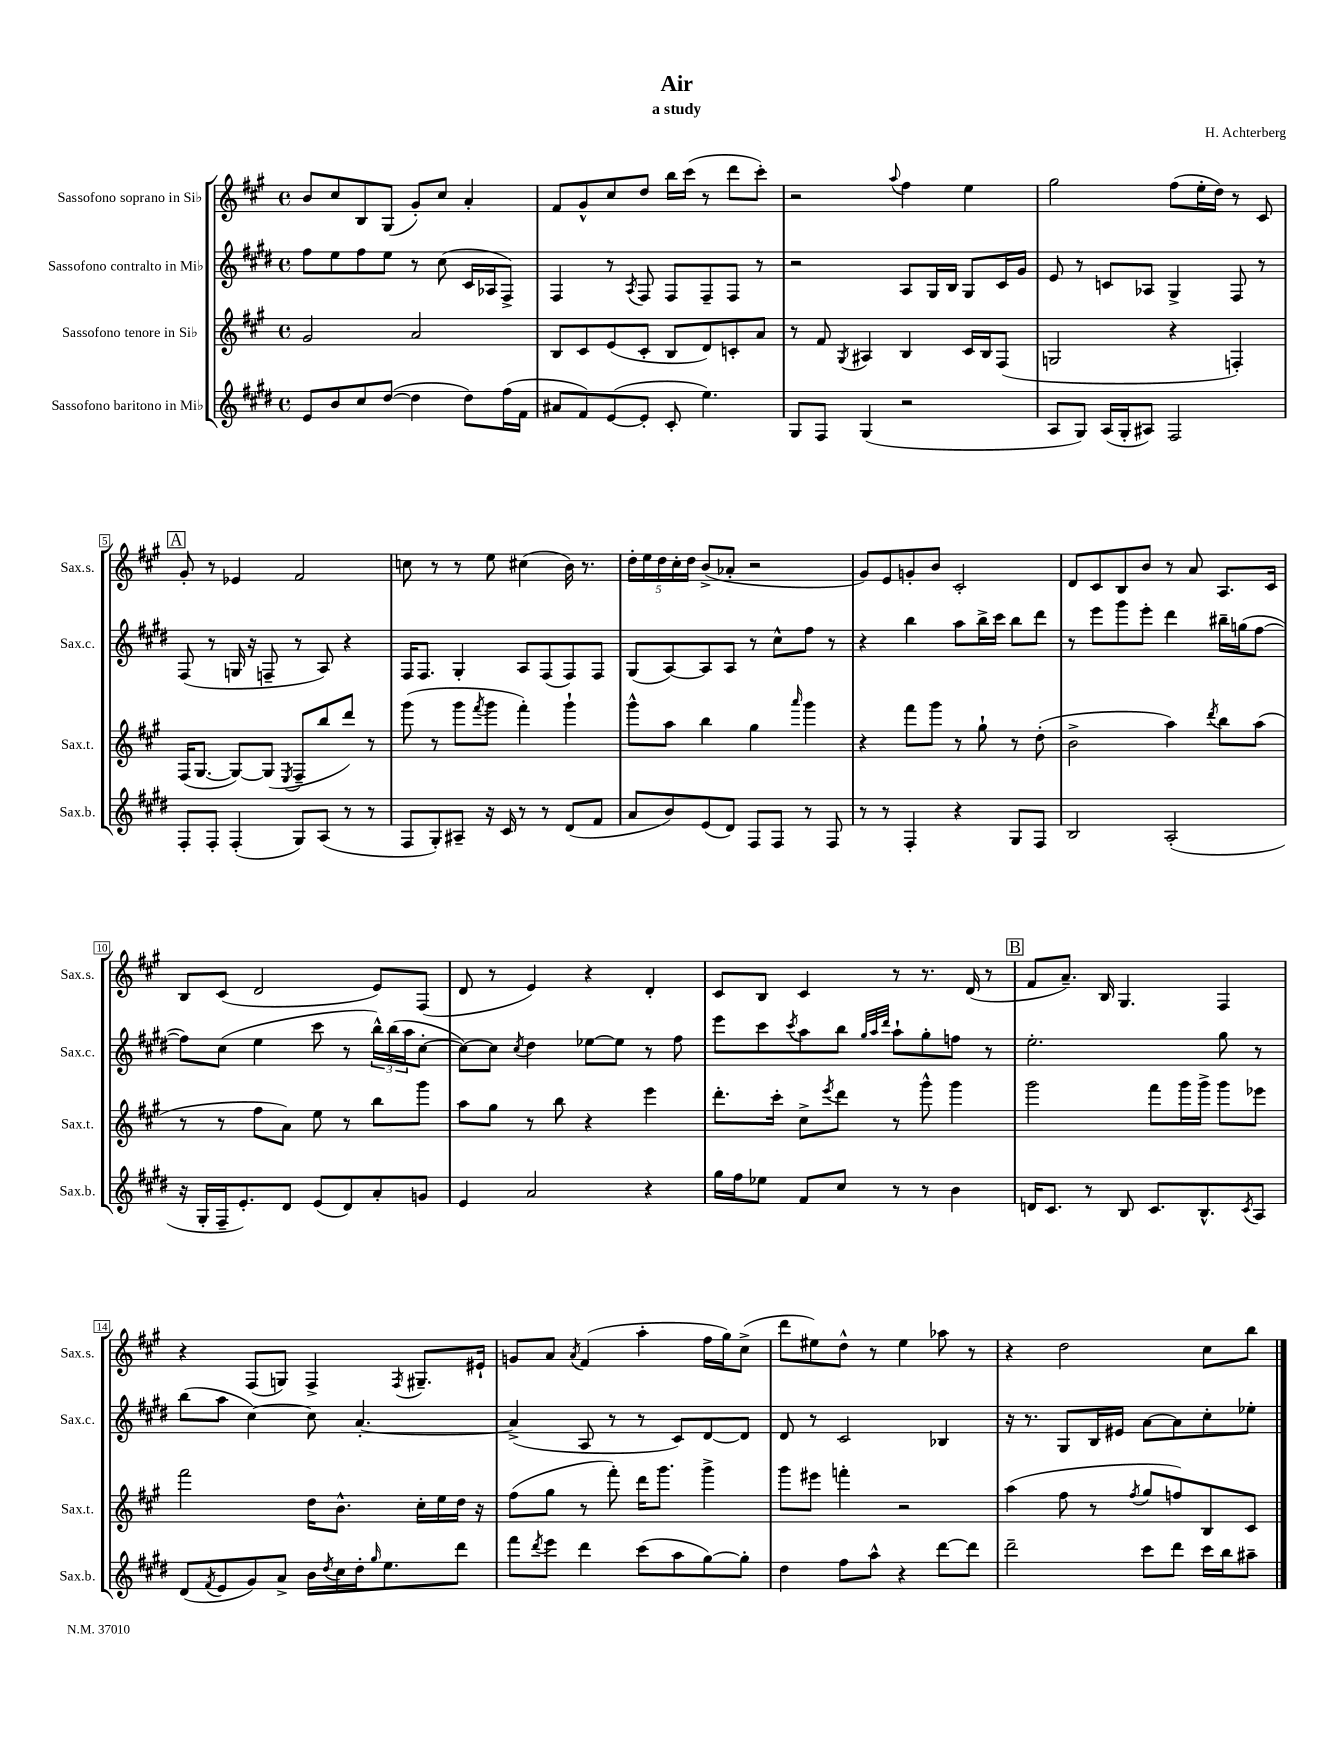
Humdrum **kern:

**kern	**kern	**kern	**kern
*part4	*part3	*part2	*part1
*staff4	*staff3	*staff2	*staff1
*I"Sassofono baritono in Mi♭	*I"Sassofono tenore in Si♭	*I"Sassofono contralto in Mi♭	*I"Sassofono soprano in Si♭
*I'Sax.b.	*I'Sax.t.	*I'Sax.c.	*I'Sax.s.
*clefG2	*clefG2	*clefG2	*clefG2
*k[f#c#g#d#]	*k[f#c#g#]	*k[f#c#g#d#]	*k[f#c#g#]
*M4/4	*M4/4	*M4/4	*M4/4
*met(c)	*met(c)	*met(c)	*met(c)
=1	=1	=1	=1
8e/L	2g#/	8ff#\L	8b/L
8b/	.	8ee\	8cc#/
8cc#/	.	8ff#\	8B/
([8dd#/J	.	8ee\J	(8G#/J
4dd#\]	2a/	8r	8g#'/L)
.	.	(8cc#\	8cc#/J
8dd#\L)	.	16c#/LL	4a'/
.	.	16A-X/J	.
(16ff#\L	.	8F#^/J)	.
16f#\JJ	.	.	.
=2	=2	=2	=2
8a#X/L	8B/L	4F#/	8f#/L
8f#/)	8c#/	.	8g#^^/
([8e/	(8e/	8r	8cc#/
.	.	8qA/	.
8e'/J]	8c#'/J	8F#/	8dd/J
8c#'/	8B/L	8F#/L	16bb\LL
.	.	.	(16ccc#\JJ
4.ee\)	8d/)	8F#~/	8r
.	8cn'/	8F#/J	8ddd\L
.	8a/J	8r	8ccc#'\J)
=3	=3	=3	=3
8G#/L	8r	2r	2r
8F#/J	8f#/	.	.
.	8qG#/	.	.
(4G#/	4A#X/	.	.
.	.	.	8qqaa/
2r	4B/	8A/L	4ff#\
.	.	16G#/L	.
.	.	16B/JJ	.
.	16c#/LL	8G#/L	4ee\
.	16B/J	.	.
.	(8F#/J	16c#/L	.
.	.	16g#/JJ	.
=4	=4	=4	=4
8A/L	2Gn/	8e/	2gg#\
8G#/J)	.	8r	.
(16A/LL	.	8cn/L	.
16G#'/J	.	.	.
8A#X/J)	.	8A-X/J	.
2F#/	4r	4G#^/	(8ff#\L
.	.	.	16ee'\L
.	.	.	16dd\JJ)
.	4Fn'/)	8F#/	8r
.	.	8r	8c#/
!!LO:LB:g=z
!!LO:REH:place=s1:t=A
=5	=5	=5	=5
8F#'/L	(16F#/KL	(8F#/	8g#'/
.	[8.G#/J	.	.
8F#'/J	.	8r	8r
(4F#'/	8G#/L_)	16Gn/	4e-X/
.	.	16r	.
.	(8G#/J]	8Fn~/	.
.	8qE/	.	.
8G#/L)	8F#~/L	8r	2f#/
(8A/J	8bb/	8A/)	.
8r	8ddd/J)	4r	.
8r	8r	.	.
=6	=6	=6	=6
8F#/L	(8ggg#\	16F#/KL	8ccn\
.	.	8.F#/J	.
8G#'/)	8r	.	8r
8A#X~/J	8ggg#\L	4G#'/	8r
.	8qfff#/	.	.
16r	8ggg#\J	.	8ee\
16c#/	.	.	.
8r	4fff#'\)	8A/L	(4cc#X\
8r	.	(8F#/	.
(8d#/L	4ggg#`\	8F#/)	16b\)
.	.	.	8.r
8f#/J	.	8F#/J	.
=7	=7	=7	=7
8a/L	8ggg#^^\L	(8G#/L	20dd'\LL
.	.	.	20ee\
.	.	.	20dd\
8b/)	8aa\J	[8A/)	.
.	.	.	20cc#'\
.	.	.	20dd\JJ
(8e/	4bb\	8A/]	(8b^/L
8d#/J)	.	8A/J	8a-X'/J
8F#/L	4gg#\	8r	2r
8F#/J	.	8cc#^^\L	.
.	16qqaaa/	.	.
8r	4ggg#\	8ff#\J	.
8F#/	.	8r	.
=8	=8	=8	=8
8r	4r	4r	8g#/L)
8r	.	.	8e/
4F#'/	8fff#\L	4bb\	8gn'/
.	8ggg#\J	.	8b/J
4r	8r	8aa\L	2c#'/
.	8gg#`\	16bb^\L	.
.	.	16ccc#\JJ	.
8G#/L	8r	8bb\L	.
8F#/J	(8dd'\	8ddd#\J	.
=9	=9	=9	=9
2B/	2b^\	8r	8d/L
.	.	8eee\L	8c#/
.	.	8ggg#\	8B/
.	.	8eee'\J	8b/J
(2A'/	4aa\)	4ddd#\	8r
.	.	.	8a/
.	8qddd/	.	.
.	8bb\L	16bb#X~\LL	8.A/L
.	.	(16ggn\J	.
.	(8aa\J	[8ff#\J	.
.	.	.	16c#/Jk
!!LO:LB:g=z
=10	=10	=10	=10
16r	8r	8ff#\L])	8B/L
16G#'/LL	.	.	.
16F#~/J	8r	(8cc#\J	(8c#/J
8.e'/)	.	.	.
.	8ff#\L	4ee\	2d/
8d#/J	8a\J)	.	.
(8e/L	8ee\	8ccc#\	.
8d#/)	8r	8r	.
8a'/	8bb\L	24bb^^\LL)	8e/L)
.	.	(24bb\	.
.	.	24aa\J	.
8gn/J	8ggg#\J	[8cc#'\J	(8F#/J
=11	=11	=11	=11
4e/	8aa\L	8cc#\L_)	8d/
.	8gg#\J	8cc#\J]	8r
.	.	8qcc#/	.
2a/	8r	4dd#\	4e/)
.	8bb\	.	.
.	4r	[8ee-X\L	4r
.	.	8ee-\J]	.
4r	4eee\	8r	4d'/
.	.	8ff#\	.
=12	=12	=12	=12
16gg#\LL	8.ddd'\L	8eee\L	8c#/L
16ff#\J	.	.	.
8ee-X\J	.	8ccc#\	8B/J
.	16ccc#'\Jk	.	.
.	.	8qccc#/	.
8f#/L	8cc#^\L	8aa\	4c#/
.	8qeee/	.	.
8cc#/J	8ddd\J	8bb\J	.
.	.	32qqgg#/LLL	.
.	.	32qqaa/	.
.	.	32qqddd#/JJJ	.
8r	8r	8aa`\L	8r
8r	8ggg#^^\	8gg#'\	8.r
4b\	4ggg#\	8ffn\J	.
.	.	.	(16d/
.	.	8r	8r
!!LO:REH:place=s1:t=B
=13	=13	=13	=13
16dn/KL	2ggg#\	2.ee'\	8f#/L
8.c#/J	.	.	.
.	.	.	8.a~/J)
8r	.	.	.
.	.	.	16B/
8B/	.	.	4.G#/
8.c#/L	8fff#\L	.	.
.	16ggg#\L	.	.
8.B^^/	16ggg#^\JJ	.	.
.	8ggg#\L	8gg#\	4F#/
8qc#/	.	.	.
8A/J	8eee-X\J	8r	.
!!LO:LB:g=z
=14	=14	=14	=14
(8d#/L	2fff#\	(8bb\L	4r
8qf#/	.	.	.
8e/	.	8aa\J	.
8g#/)	.	[4cc#\)	(8F#/L
8a^/J	.	.	8Gn/J)
16b\LL	16dd\KL	8cc#\]	4F#^/
8qdd#/	.	.	.
16cc#\	8.b^^\J	.	.
16dd#'\J	.	[4.a'/	.
16qqgg#/	.	.	.
8.ee\	.	.	.
.	.	.	8qF#/
.	16cc#'\LL	.	8.G#X~/L
.	16ee\	.	.
8ddd#\J	16dd\JJ	.	.
.	16r	.	16e#X`/Jk
=15	=15	=15	=15
8fff#\L	(8ff#\L	(4a^/]	8gn/L
8qddd#/	.	.	.
8eee\J	8gg#\J	.	8a/J
.	.	.	8qa/
4ddd#\	8r	8A/	(4f#/
.	8fff#'\)	8r	.
(8ccc#\L	16ddd\KL	8r	4aa'\
.	8.ggg#\J	.	.
8aa\	.	8c#/L)	.
[8gg#\)	4ggg#^\	[8d#/	16ff#\LL
.	.	.	16gg#\J)
8gg#'\J]	.	8d#/J]	(8cc#^\J
=16	=16	=16	=16
4dd#\	8ggg#\L	8d#/	8ddd\L
.	8eee#X\J	8r	8ee#X\)
8ff#\L	4fffn'\	2c#/	8dd^^\J
8aa^^\J	.	.	8r
4r	2r	.	4ee#\
[8ddd#\L	.	4B-X/	8aa-X\
8ddd#\J]	.	.	8r
=17	=17	=17	=17
2ddd#~\	(4aa\	16r	4r
.	.	8.r	.
.	8ff#\	8G#/L	2dd\
.	8r	16B/L	.
.	.	16e#X/JJ	.
.	8qff#/	.	.
8ccc#\L	8gg#/L	[8a\L	.
8ddd#\J	8ffn/)	8a\]	.
16ccc#\LL	8B/	8cc#'\	8cc#\L
16bb\J	.	.	.
8aa#X~\J	8c#/J	8ee-X'\J	8bb\J
==	==	==	==
*-	*-	*-	*-
